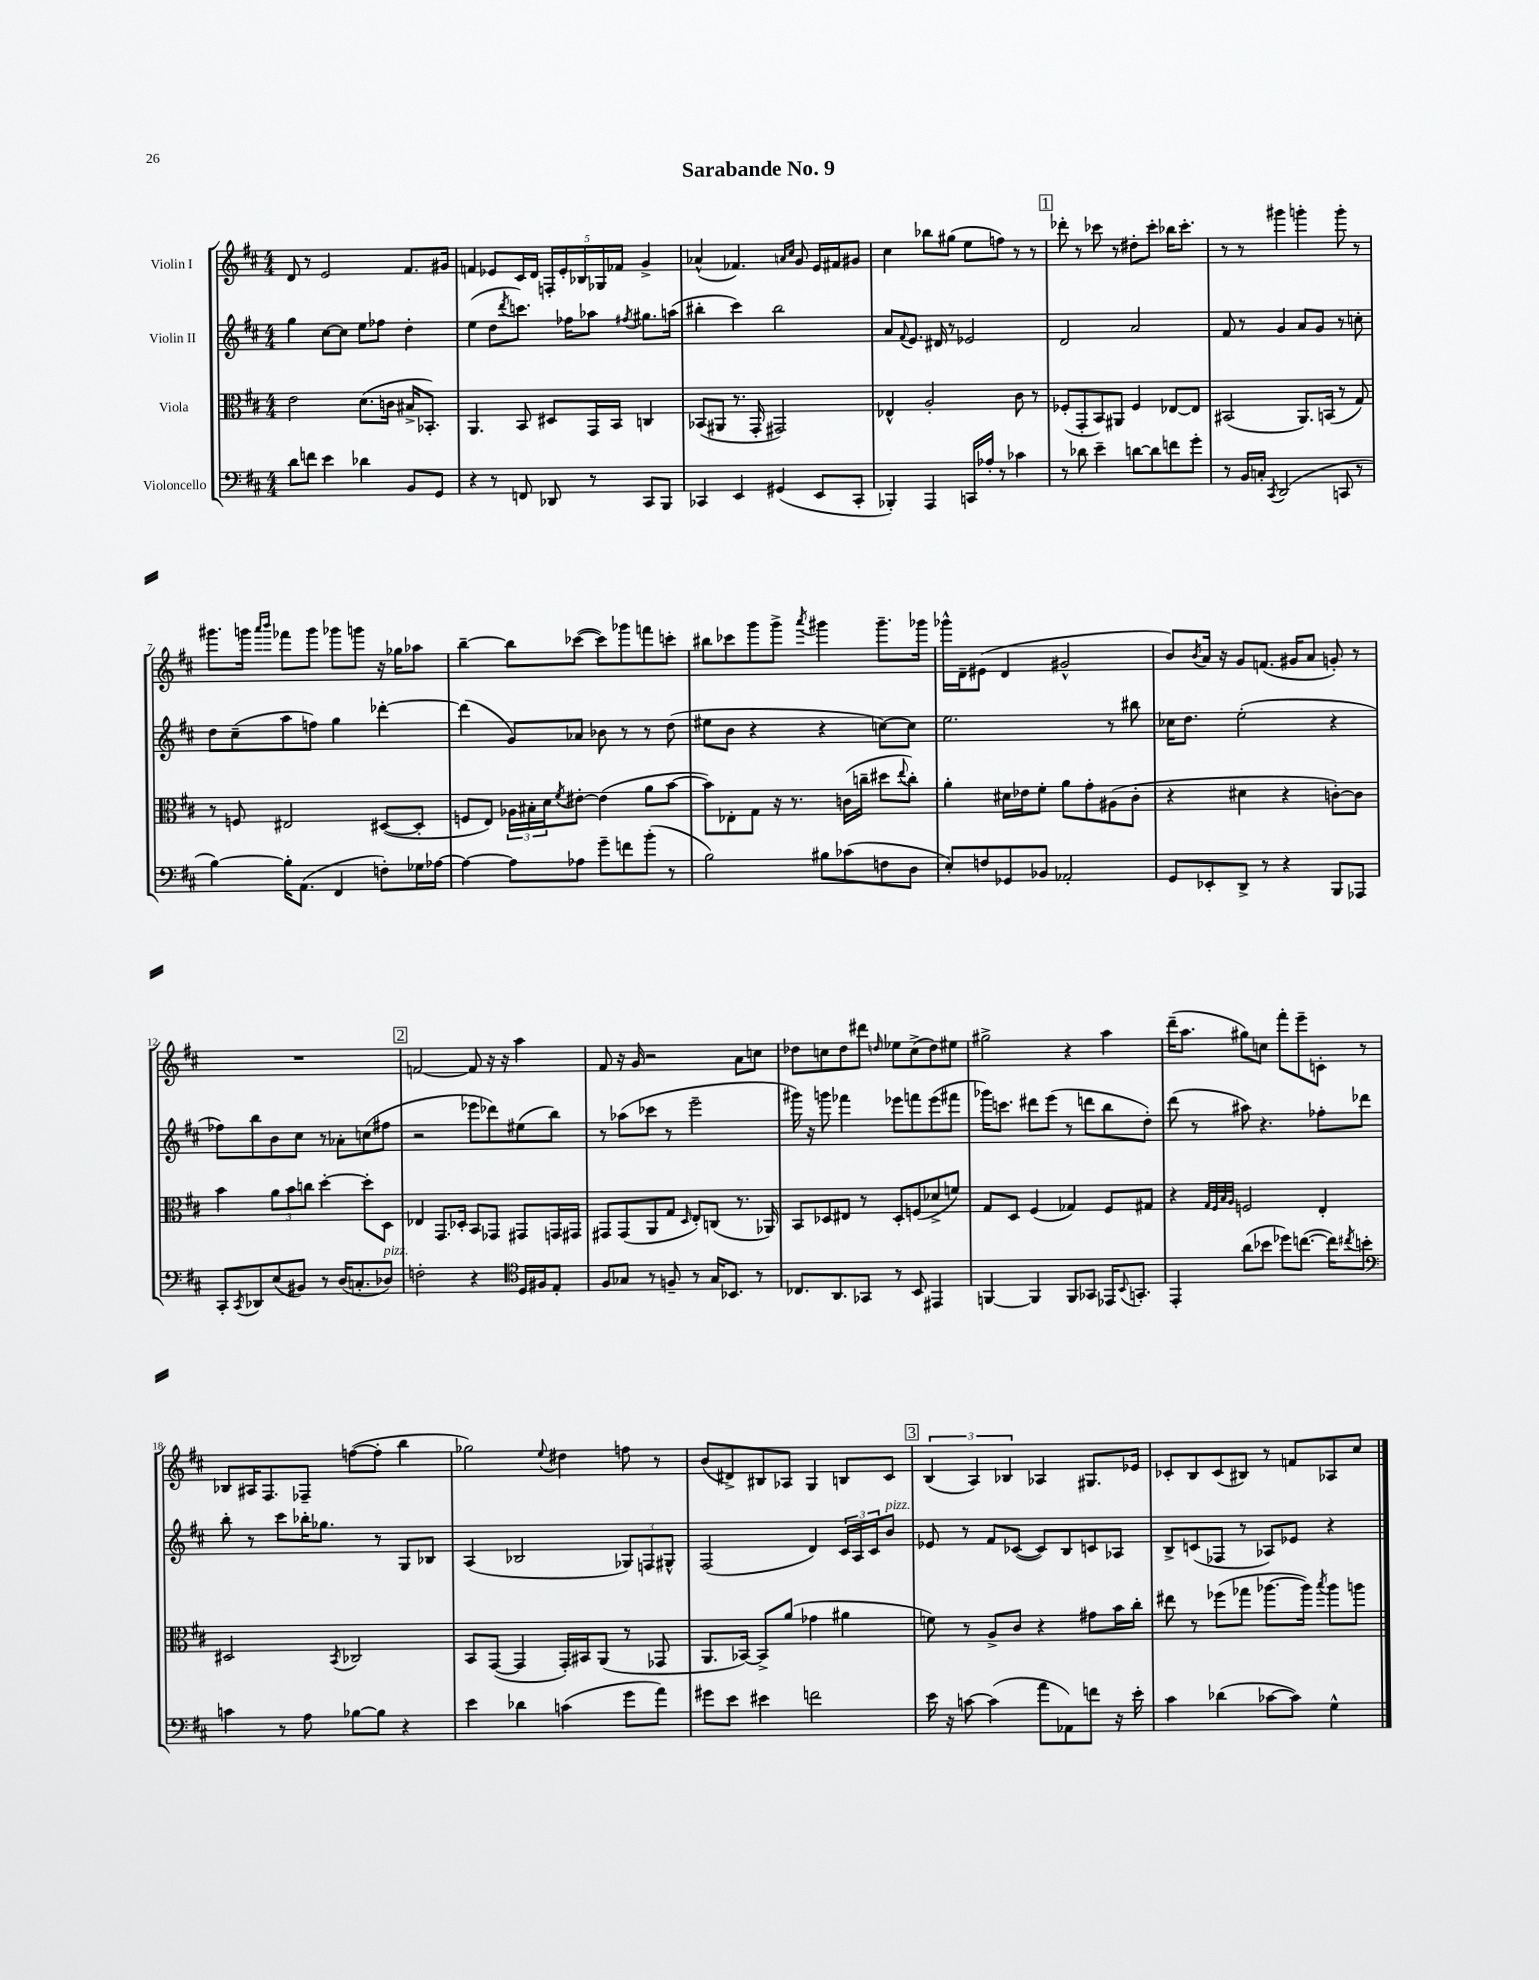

**kern	**kern	**kern	**kern
*part4	*part3	*part2	*part1
*staff4	*staff3	*staff2	*staff1
*I"Violoncello	*I"Viola	*I"Violin II	*I"Violin I
*clefF4	*clefC3	*clefG2	*clefG2
*k[f#c#]	*k[f#c#]	*k[f#c#]	*k[f#c#]
*M4/4	*M4/4	*M4/4	*M4/4
=1	=1	=1	=1
8d\L	2e\	4gg\	8d/
8fn\J	.	.	8r
4e\	.	[8cc#\L	2e/
.	.	8cc#\J]	.
4d-X\	(8.d\L	8ee\L	.
.	.	8ff-X\J	.
.	16cn\Jk	.	.
8BB/L	16B#X^/KL	4dd'\	8.f#/L
.	8.BB-X'/J)	.	.
8GG/J	.	.	.
.	.	.	16g#X/Jk
=2	=2	=2	=2
4r	4.AA/	(4ee\	4fn/
8r	.	8dd\L	8e-X/L
.	.	8qddd/	.
8FFn/	8BB/	8.cccn\J)	16c#/L
.	.	.	16d/JJ
8DD-X/	8D#X/L	.	20Fn'/LL
.	.	.	20e-'/
.	.	16ff-X\KL	.
.	.	.	20B-X/
8r	16GG/L	8aa-X\J	.
.	.	.	20G-X/
.	16BB/JJ	.	.
.	.	.	20f-X/JJ
.	.	8qff#X/	.
8CC#/L	4Cn/	8.gg#X\L	4g^/
8BBB/J	.	.	.
.	.	(16aan\Jk	.
=3	=3	=3	=3
4CC-X/	(8BB-X/L	4bb#X'\	(4a-X^^/
.	8AA#X/J	.	.
4EE/	8.r	4ccc#\)	4.f-X/)
.	16GG'/	.	.
(4GG#X/	2GG#X/)	2bb#\	.
.	.	.	16qqan/LL
.	.	.	16qqcc#/JJ
.	.	.	8g/
8EE/L	.	.	16e/LL
.	.	.	16f#X/J
8CC-'/J	.	.	8g#X/J
=4	=4	=4	=4
4BBB-X'/)	4E-X^^/	8a/L	4cc#\
.	.	8qqf#/	.
.	.	8.e/J	.
4AAA/	2A'/	.	8bb-X\L
.	.	16d#X/	.
.	.	8r	(8gg#X\J
16CCn/LL	.	2e-X/	8ee\L
16A-X'/JJ	.	.	.
8r	.	.	8ffn\J)
4c-X\	8c#\	.	8r
.	8r	.	8r
!!LO:REH:place=s1:t=1
=5	=5	=5	=5
8r	(8F-X'/L	2d/	8ddd-X'\
8d-X\	8GG'/	.	8r
4e~\	8BB/)	.	8ccc-X\
.	8AA#X/J	.	8r
[8dn\L	4F-/	2a/	8dd#X'\L
8d\]	.	.	8ccc-'\J
8fn\	[8E-X/L	.	16bb-X\KL
.	.	.	8.ccc-'\J
8g'\J	8E-/J]	.	.
=6	=6	=6	=6
8r	(2BB#X/	8f#/	8r
16BB/LL	.	8r	8r
16Cn'/JJ	.	.	.
8qCC#/	.	.	.
(2DD/	.	4g/	4ggg#X\
.	8.AA/L)	8a/L	4gggn'\
.	.	8g/J	.
.	(16BBn/Jk	.	.
8CCn/	8r	8r	8ggg'\
8r	8G/)	8ccn'\	8r
!!LO:LB:g=z
=7	=7	=7	=7
[4B\)	8r	8dd\L	8.ggg#X\L
.	8Fn/	(8cc#~\	.
.	.	.	16gggn\Jk
.	.	.	16qqaaa/LL
.	.	.	16qqbbb/JJ
16B'\KL]	2E#X/	8aa\	8fff-X\L
(8.AA\J	.	.	.
.	.	8ffn\J)	8ggg\J
4FF#/	.	4gg\	8ggg-X\L
.	.	.	8gggn\J
8Fn'\L)	([8D#X/L	[4ddd-X'\	16r
.	.	.	16gg-X\KL
16G-X\L	8D#'/J]	.	8aa-X\J
[16A-X\JJ	.	.	.
=8	=8	=8	=8
4A-\_	8Fn/L	(4ddd-\]	[4bb~\
.	8E/J)	.	.
8A-\L]	24A-X\LL	8g/L)	8bb\L]
.	24B#X'\	.	.
.	24d\J	.	.
.	8qf#/	.	.
8A-X\J	[8e#X'\J	8a-X/J	([8ccc-X\J
8g~\L	(4e#\]	8b-X\	8ccc-\L])
8fn\	.	8r	8ggg-X\
(8b'\J	8a\L	8r	8fffn\
8r	[8b\J	(8dd\	8cccn'\J
=9	=9	=9	=9
2B\)	8b\L])	8ee#X\L	8bb#X\L
.	8E-X'\	8b\J	8ccc-X\
.	8G\J	4r	8ggg\
.	16r	.	8ggg^\J
.	8.r	.	.
.	.	.	8qaaa/
8B#X\L	.	4r	4ggg#X\
(8c-X\	(16cn\LL	.	.
.	16ccn~\JJ	.	.
8Fn\	8dd#X\L	[8ccn\L)	8.ggg#~\L
.	8qqee/	.	.
8D\J	8cc'\J)	8cc\J]	.
.	.	.	16ggg-X\Jk
=10	=10	=10	=10
8E'/L)	4a'\	2.ee\	16ggg-X^^\LL
.	.	.	16d~\J
8Fn/	.	.	(8e#X\J
8GG-X/	16d#X\LL	.	4d/
.	16e-X\J	.	.
8BB-X/J	8f#'\J	.	.
2AA-X'/	8a\L	.	2g#X^^/
.	8g'\	.	.
.	(8A#X\	8r	.
.	8c#'\J	8bb#X\	.
=11	=11	=11	=11
8GG/L	4r	16cc-X\KL	8b/L)
.	.	8.dd\J	.
.	.	.	8qb/
8EE-X'/	.	.	16a/Jk
.	.	.	16r
8DD^/J	4d#X\	(2ee'\	8g/L
8r	.	.	(8.fn/J
4r	4r	.	.
.	.	.	16g#X/KL
.	.	.	8a/J
8BBB/L	[8cn'\L)	4r	8gn'/)
8AAA-X/J	8c\J]	.	8r
!!LO:LB:g=z
=12	=12	=12	=12
8CC#'/L	4b\	8ff-X\L)	1r
8qCC#/	.	.	.
8DD-X/	.	8bb\	.
(8E/	12a\L	8b\	.
.	12b\	.	.
8BB#X/J)	.	8cc#\J	.
.	12ccn\J	.	.
8r	[4dd'\	8r	.
(16D/KL	.	8a-X'\L	.
8.Cn'/	.	.	.
.	8dd'\L]	(8ccn\	.
!LO:TX:a:i:t=pizz.	!	!	!
8D-X/J)	8D\J	8ff#X\J	.
!!LO:REH:place=s1:t=2
=13	=13	=13	=13
2Fn'\	4E-X/	2r	[2fn/
.	8.GG/L	.	.
.	16D-X'/Jk	.	.
4r	8BB/L	8eee-X\L	8f/]
.	8GG-X/J	8ddd-X\)	16r
.	.	.	16r
*clefC4	*	*	*
16D/LL	8GG#X/L	(8ee#X\	4aa\
16F#X/J	.	.	.
8E'/J	16GGn/L	8bb\J)	.
.	16GG#X/JJ	.	.
=14	=14	=14	=14
8F#/L	8GG#X/L	8r	8f#/
8G-X/J	(8GG#/	(8aa-X\L	16r
.	.	.	16g/
8r	8AA/	8ccc-X\J	2r
8Fn~/	8G/J	8r	.
.	16qqD/	.	.
8r	8E'/L)	2eee~\	.
16G-/KL	(8Cn/J	.	.
8.BB-X/J	.	.	.
.	8.r	.	8a\L
8r	.	.	8ccn\J
.	16AA-X/)	.	.
=15	=15	=15	=15
8.C-X/L	8BB/L	16ggg#X\)	8dd-X\L
.	.	16r	.
.	8D-X/	8gggn\	8ccn\
8.AA/	.	.	.
.	8E#X/J	4fff-X\	8dd-\
8GG-X/J	8r	.	8ddd#X\J
.	.	.	16qqddn/
8r	8D-'/L	8eee-X\L	8ee-X\L
8BB/	(8Fn/	8fffn\	(8cc^\
4EE#X/	8d-X^/	(8eee-\	8dd\)
.	8fn/J)	8fff#X\J	8ee#X\J
=16	=16	=16	=16
[4FFn/	8G/L	16ggg-X\KL)	2gg#X^\
.	.	8.cccn\J	.
.	8D/J	.	.
4FF/]	(4F#/	8ddd#X\L	.
.	.	(8eee\J	.
8FF/L	4G-X/)	8r	4r
8GG-X/J	.	8dddn\L	.
16EE-X/KL	8F#/L	8bb\	4aa\
8qqBB/	.	.	.
8.GGn'/J	.	.	.
.	8G#X/J	8dd'\J)	.
=17	=17	=17	=17
4EE'/	4r	(8ddd\	(16ddd~\KL
.	.	.	8.aa\J
.	.	8r	.
.	32qqG/LLL	.	.
.	32qqF#/	.	.
.	32qqB/	.	.
.	32qqA/JJJ	.	.
(8a\L	2Fn/	8aa#X\)	8gg#X\L)
8b-X\J	.	4.r	8ccn\J
8dd-X\L)	.	.	8fff#'\L
([8.ccn\J	.	.	8eee~\
.	4E'/	8ff-X'\L	8cn'\J
16cc\KL])	.	.	.
8qcc#X/	.	.	.
8bn'\J	.	8ddd-X\J	8r
!!LO:LB:g=z
=18	=18	=18	=18
*clefF4	*	*	*
4cn\	2D#X/	8bb'\	8B-X/L
.	.	8r	16A#X/K
.	.	.	8.F#/
8r	.	8ccc#\L	.
8A\	.	16bb-X'\K	8F-X~/J
.	.	8.gg-X\J	.
.	8qBB/	.	.
[8B-X\L	2C-X/	.	([8ffn\L
8B-\J]	.	8r	8ff'\J]
4r	.	8G/L	4bb\
.	.	8B-X/J	.
=19	=19	=19	=19
4e\	8BB/L	(4A/	2gg-X\)
.	([8GG/J	.	.
4d-X\	4GG/]	2B-X/	.
.	.	.	8qqee/
(4cn\	16GG'/LL)	.	4dd#X\
.	16BB#X/J	.	.
.	(8AA/J	.	.
8g\L	8r	12G-X/L)	8ffn\
.	.	12Fn/	.
8a\J)	8GG-X/	.	8r
.	.	12G#X^^/J	.
=20	=20	=20	=20
8g#X\L	8.AA/L	(2F#/	(8b/L
8e\J	.	.	8d#X^/)
.	[16BB-X/Jk)	.	.
4e#X\	8BB-^/L]	.	8B#X/
.	(8a/J	.	8A-X/J
2fn\	4g-X\	4d/)	4G/
.	4a#X\	24c#/LL	8Bn/L
.	.	24A/	.
.	.	24c#/J	.
!	!	!LO:TX:a:i:t=pizz.	!
.	.	8b/J	8c#/J
!!LO:REH:place=s1:t=3
=21	=21	=21	=21
16e\	8fn\)	8e-X/	(6B/
16r	.	.	.
[8cn\	8r	8r	.
.	.	.	6A/)
(4c\]	8A^/L	8f#/L	.
.	.	.	6B-X/
.	8c#/J	([8c-X/J	.
8a\L	4r	8c-/L])	4A-X/
8AA-X\)	.	8B/	.
8fn\J	8g#X\L	8cn/	8.G#X/L
16r	16b\L	8A-X/J	.
16e'\	16cc#'\JJ	.	16e-X/Jk
=22	=22	=22	=22
4c#\	8ee#X\	8B^/L	8c-X'/L
.	8r	(8cn/	8B/
(4d-X\	(8ff-X\L	8F-X/J	(8c-/
.	8gg-X\J	8r	8B#X/J)
[8c-X\L	[8.aa-X\L	8A-X/L)	8r
8c-\J])	.	8e-X/J	8fn/L
.	16aa-\Jk])	.	.
.	8qbb/	.	.
4G^^\	8aa-\L	4r	8A-X/
.	8aan\J	.	8cc#/J
==	==	==	==
*-	*-	*-	*-
